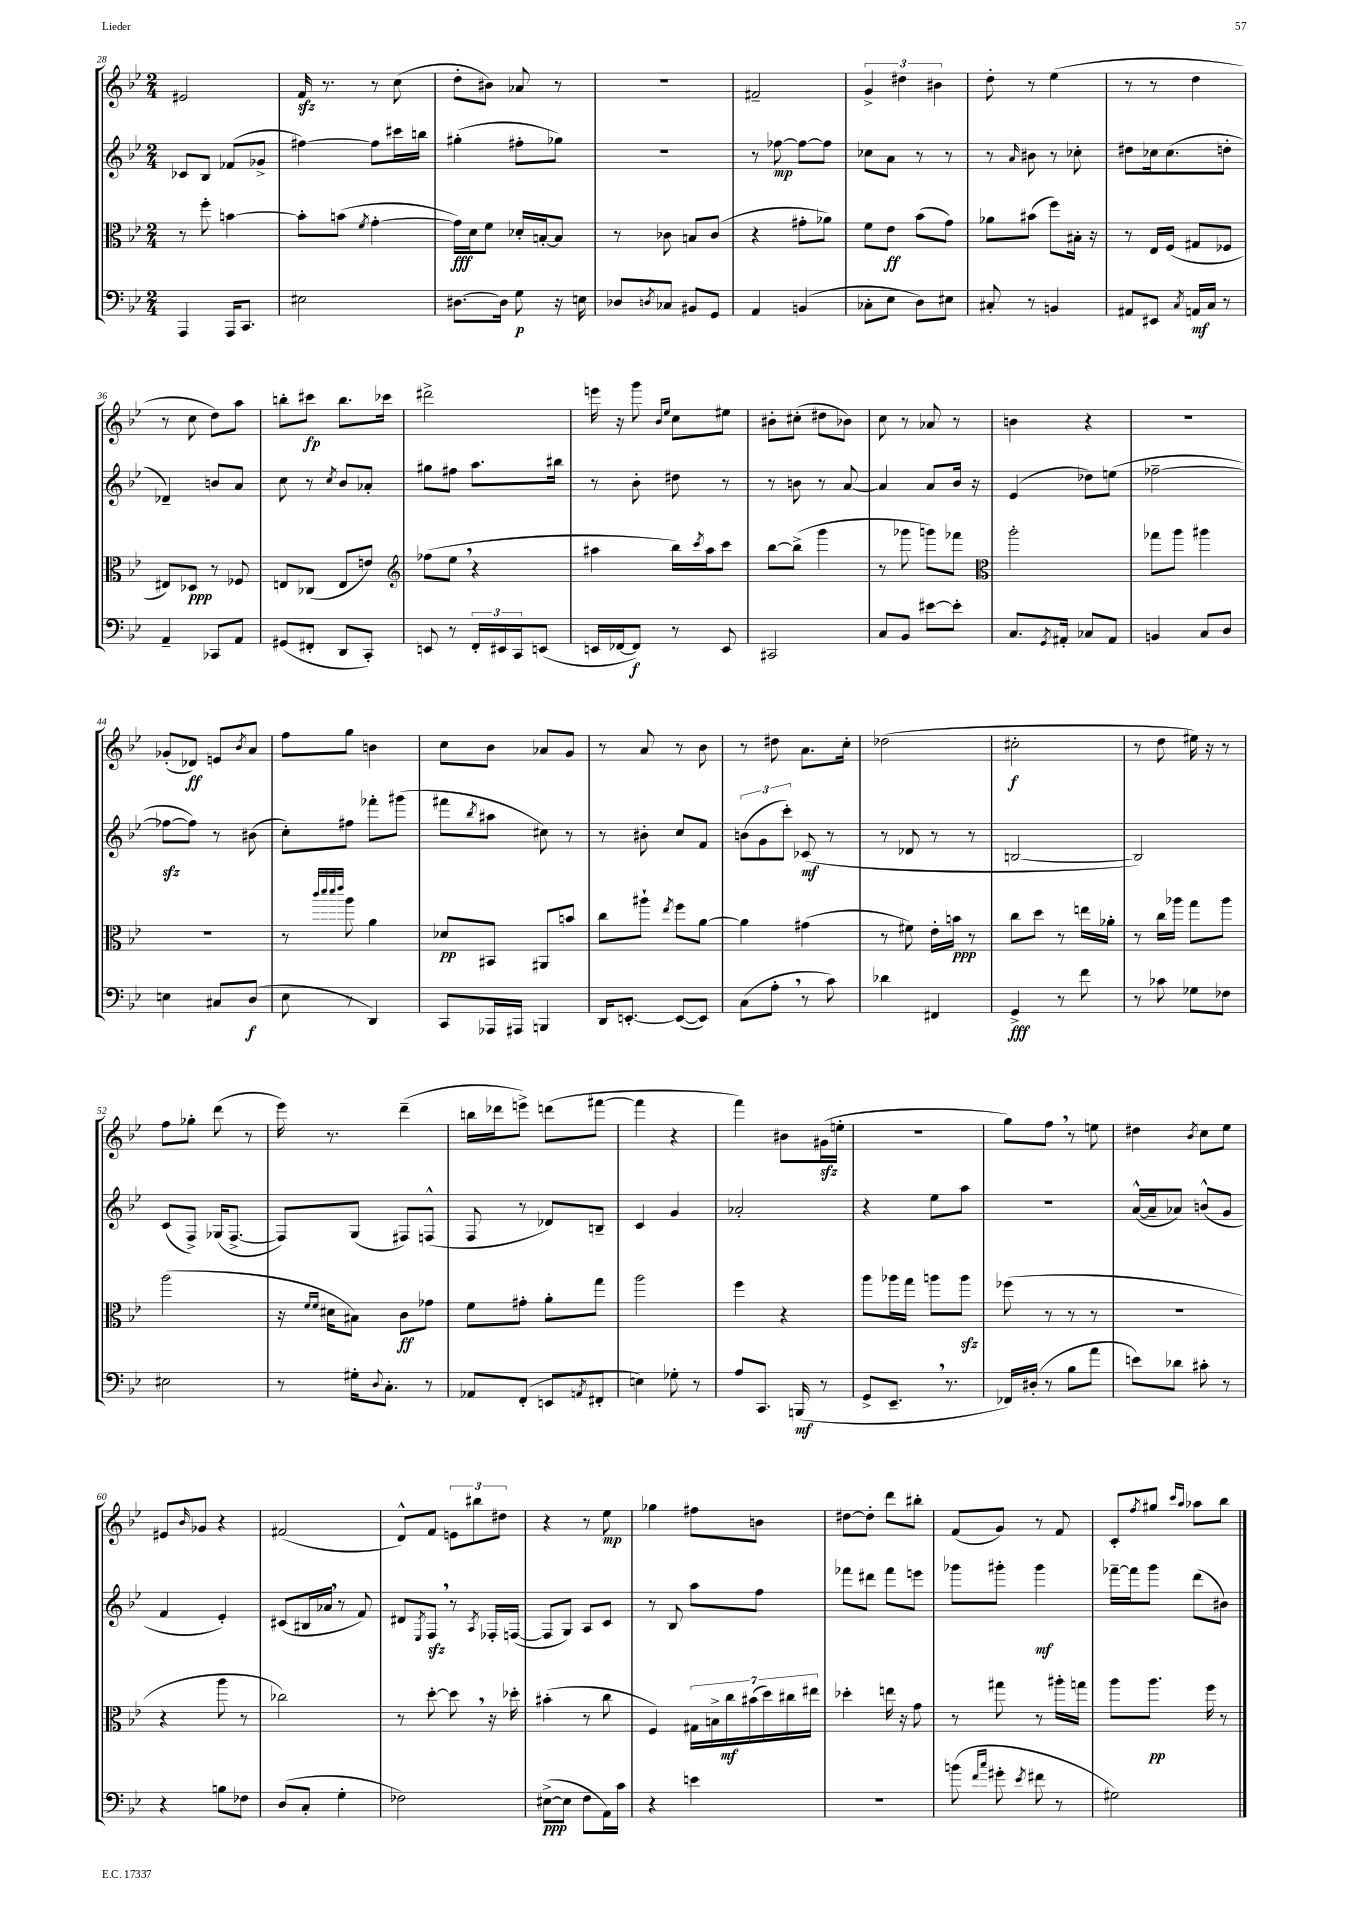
<<
\new StaffGroup <<
\new Staff = "s0" {
    \clef treble \key bes \major \numericTimeSignature \time 2/4
    eis'2 |
    f'16\sfz r8. r8 c''8( |
    d''8-. bis'8) aes'8 r8 |
    R2 |
    fis'2-- |
    \tuplet 3/2 { g'4-> dis''4 bis'4 } |
    d''8-. r8 ees''4( |
    r8 r8 d''4 |
    r8 c''8 d''8) a''8 |
    b''8-. cis'''8\fp b''8. ces'''16 |
    dis'''2-> |
    e'''16 r16 g'''8 \grace { bes'16 ees''16 } c''8 eis''8 |
    bis'8-. cis''8-.( dis''8 bes'8) |
    c''8 r8 aes'8 r8 |
    b'4 r4 |
    R2 |
    ges'8-.( des'8\ff) e'8 \acciaccatura { bes'8 } a'8 |
    f''8 g''8 b'4 |
    c''8 bes'8 aes'8 g'8 |
    r8 a'8 r8 bes'8 |
    r8 dis''8 a'8. c''16-. |
    des''2( |
    cis''2-.\f |
    r8 d''8 eis''16) r16 r8 |
    f''8 ges''8-. d'''8( r8 |
    ees'''16) r8. d'''4--( |
    b''16 des'''16 e'''8->) d'''8( fis'''8~ |
    fis'''4 r4 |
    f'''4) bis'8 gis'16\sfz( e''16-. |
    r2 |
    g''8) f''8 \breathe r8 e''8 |
    dis''4 \acciaccatura { bes'8 } c''8 ees''8 |
    eis'8 \grace { bes'16 } ges'8 r4 |
    fis'2( |
    d'8-^) f'8 \tuplet 3/2 { e'8 bis''8 dis''8 } |
    r4 r8 ees''8\mp |
    ges''4 fis''8 b'8 |
    dis''8~ dis''8-. d'''8 bis''8-. |
    f'8( g'8) r8 f'8 |
    c'8-. \acciaccatura { f''8 } gis''8 \grace { c'''16 a''16 } aes''8 bes''8 \bar "|." |
}
\new Staff = "s1" {
    \clef treble \key bes \major \numericTimeSignature \time 2/4
    ces'8 bes8 fes'8( ges'8-> |
    fis''4~) fis''8 cis'''16 b''16 |
    gis''4-.( fis''8-. ges''8) |
    r2 |
    r8 fes''8~\mp fes''8~ fes''8 |
    ces''8 a'8 r8 r8 |
    r8 \grace { a'16 } bis'8 r8 ces''8-. |
    dis''8 ces''16 ces''8.( d''8-. |
    des'4--) b'8 a'8 |
    c''8 r8 \acciaccatura { c''8 } bes'8 aes'8-. |
    gis''8 fis''8 a''8. bis''16 |
    r8 bes'8-. dis''8 r8 |
    r8 b'8 r8 a'8~ |
    a'4 a'8 bes'16 r16 |
    ees'4( des''8) e''8( |
    fes''2~-- |
    fes''8~\sfz fes''8) r8 bis'8( |
    c''8-.) fis''8 fes'''8-. gis'''8( |
    fis'''8 \acciaccatura { bes''8 } ais''8 cis''8) r8 |
    r8 bis'8-. c''8 f'8 |
    \tuplet 3/2 { b'8( g'8 c'''8-.) } ces'8\mf( r8 |
    r8 des'8 r8 r8 |
    b2~ |
    b2) |
    c'8( f8->) ges16( f8.~-> |
    f8) g8( fis8) f8-^( |
    f8 r8 des'8) b8-- |
    c'4 g'4 |
    aes'2-. |
    r4 ees''8 a''8 |
    r2 |
    a'16~-^( a'16-- aes'8) b'8-^( g'8 |
    f'4 ees'4-.) |
    cis'8( bis16 aes'16 \breathe r8 f'8) |
    dis'8 \acciaccatura { ees8 } f8\sfz \breathe r8 \acciaccatura { a8 } fes16-. f16~( |
    f8 g8) a8 c'8 |
    r8 bes8 a''8 f''8 |
    fes'''8 dis'''8 fes'''8 e'''8 |
    ges'''8 gis'''8-. gis'''4\mf |
    fes'''16~-- fes'''16 g'''8 d'''8( bis'8) \bar "|." |
}
\new Staff = "s2" {
    \clef alto \key bes \major \numericTimeSignature \time 2/4
    r8 f''8-. b'4~ |
    b'8-. b'8( \acciaccatura { f'8 } g'4~-. |
    g'16\fff) d'16 f'8 des'16-. b16~-. b8 |
    r8 ces'8 b8 ces'8( |
    r4 gis'8-. aes'8) |
    f'8 ees'8\ff bes'8( g'8) |
    aes'8 bis'8( f''8) bis16-. r16 |
    r8 ees16 f16( gis8 fes8 |
    eis8) des8\ppp r8 fes8 |
    e8 ces8( e8 e'8) |
    \clef treble fes''8( ees''8 \breathe r4 |
    ais''4 bes''16) \acciaccatura { c'''8 } ais''16 c'''8 |
    bes''8~ bes''8->( g'''4 |
    r8 ges'''8 g'''8) fes'''8 |
    \clef alto a''2-. |
    ges''8 a''8 ais''4 |
    R2 |
    r8 \grace { c'''32 d'''32 d'''32 ees'''32 } a''8 a'4 |
    des'8\pp bis,8 ais,8 b'8 |
    c''8 ais''8-! \acciaccatura { ees''8 } f''8 a'8~ |
    a'4 gis'4( |
    r8 fis'8) ees'16-. b'16\ppp r8 |
    c''8 d''8 r8 e''16 aes'16-. |
    r8 c''16 aes''16 g''8 aes''8 |
    a''2( |
    r16 \grace { f'16 f'16 } dis'16 bis8) c'8\ff ges'8 |
    f'8 gis'8-. a'8-. g''8 |
    a''2 |
    f''4 r4 |
    a''8 aes''16 g''16 a''8 a''8\sfz |
    fes''8( r8 r8 r8 |
    R2 |
    r4 a''8 r8 |
    ces''2) |
    r8 d''8~-. d''8 \breathe r16 des''16-. |
    bis'4-.( r8 c''8 |
    f4) \tuplet 7/4 { gis16 b16-> c''16\mf bis'16( d''16) cis''16 eis''16 } |
    des''4-. e''16 r16 g'8 |
    r8 gis''8 r8 ais''16-. g''16 |
    a''8 a''8.\pp f''16 r8 \bar "|." |
}
\new Staff = "s3" {
    \clef bass \key bes \major \numericTimeSignature \time 2/4
    a,,4 a,,16 c,8. |
    eis2 |
    dis8.~ dis16 g8\p r16 e16 |
    des8 \acciaccatura { d8 } ces8 bis,8 g,8 |
    a,4 b,4( |
    ces8-. ees8 d8) eis8 |
    cis8-. r8 b,4 |
    ais,8 eis,8 \acciaccatura { c8 } a,16\mf c16 r8 |
    a,4-- ces,8 a,8 |
    gis,8( fis,8-. d,8 c,8-.) |
    e,8 r8 \tuplet 3/2 { f,16-. eis,16 c,16 } e,8( |
    e,16 fes,16~ fes,8\f) r8 e,8 |
    cis,2 |
    c8 bes,8 eis'8~ eis'8-. |
    c8. \acciaccatura { g,8 } ais,16-. ces8 ais,8 |
    b,4 c8 d8 |
    e4 cis8 d8\f( |
    ees8 r8 d,4) |
    c,8 aes,,16 ais,,16 b,,4 |
    d,16 e,8.~-. e,8~( e,8) |
    c8( a8-. \breathe r8 c'8) |
    des'4 fis,4 |
    g,4->\fff r8 f'8 |
    r8 ces'8 ges8 fes8 |
    eis2 |
    r8 gis16-. \appoggiatura { d8 } c8.-. r8 |
    aes,8 f,8-.( e,8 \acciaccatura { a,8 } fis,8-. |
    e4) ges8-. r8 |
    a8 c,8. b,,16\mf( r8 |
    g,8-> ees,8.-- \breathe r8. |
    fes,16) dis16-.( r8 bes8 a'8 |
    e'8) des'8 cis'8-. r8 |
    r4 b8 fes8 |
    d8( c8-. g4-. |
    fes2) |
    eis8~->\ppp( eis8 f8 a,16) c'16 |
    r4 e'4 |
    R2 |
    b'8( \grace { f'16 c''16 } gis'8-. \acciaccatura { ees'8 } fis'8 r8 |
    gis2) \bar "|." |
}
>>
>>
\layout { \context { \Score currentBarNumber = #28 } }
